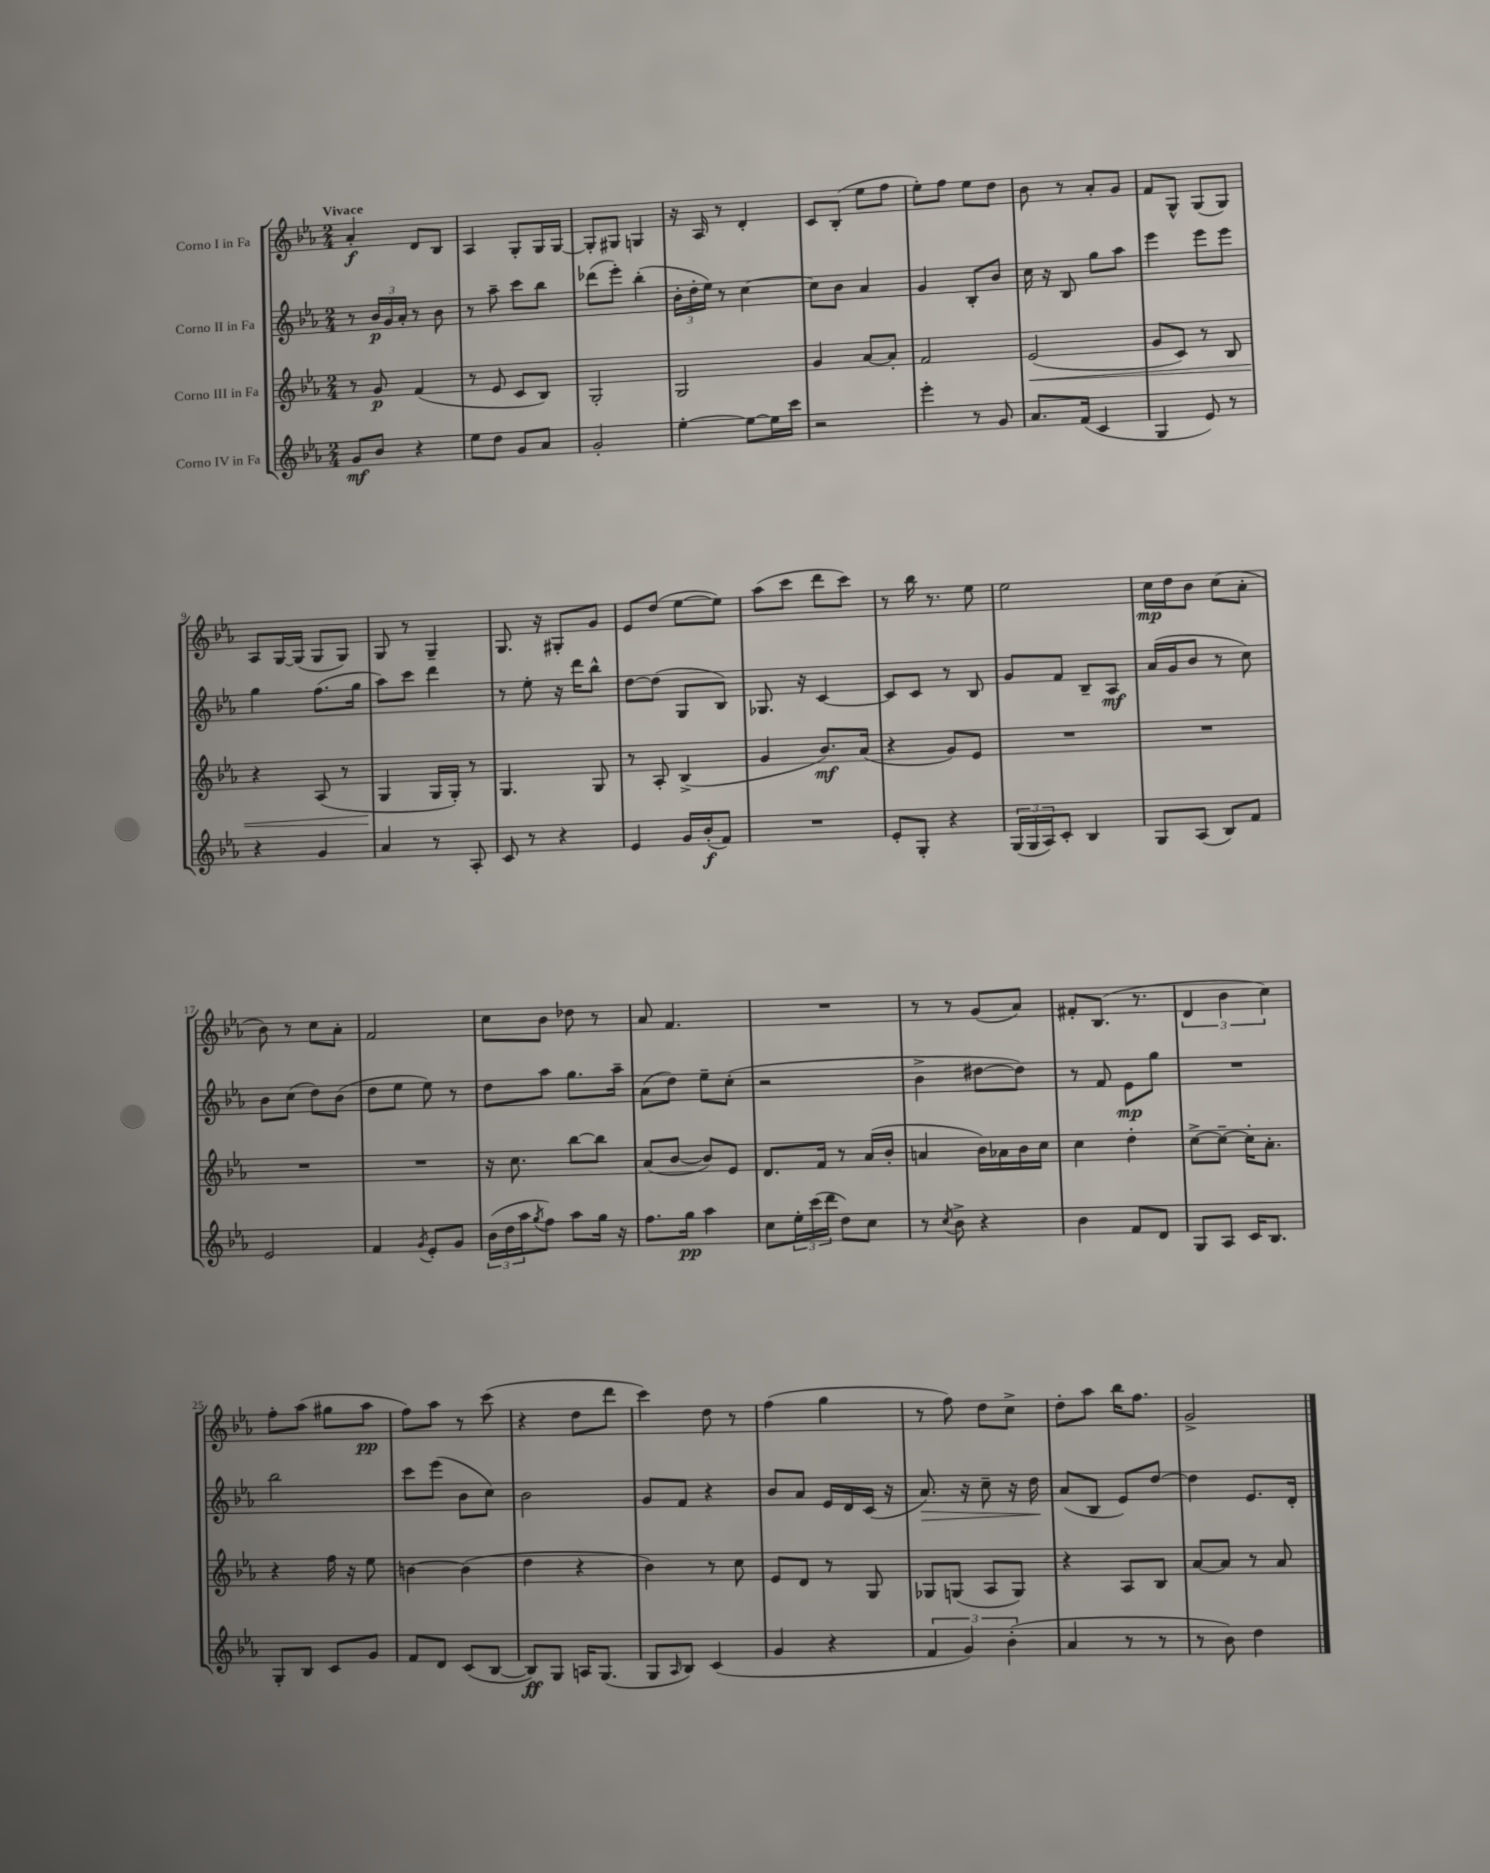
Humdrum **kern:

**kern	**kern	**kern	**kern
*staff4	*staff3	*staff2	*staff1
*clefG2	*clefG2	*clefG2	*clefG2
*k[b-e-a-]	*k[b-e-a-]	*k[b-e-a-]	*k[b-e-a-]
*M2/4	*M2/4	*M2/4	*M2/4
8g/L	8r	8r	4a-'/
8b-/J	8g/	24b-/LL	.
.	.	24g/	.
.	.	24a-'/JJ	.
4r	(4f/	8r	8d/L
.	.	8b-\	8B-/J
=	=	=	=
8ee-\L	8r	8r	4A-/
8dd\J	8e-/	8aa-~\	.
8g/L	8c/L	8ccc\L	8G'/L
8a-/J	8B-/J)	8bb-\J	16G/L
.	.	.	[16G/JJ
=	=	=	=
2g'/	2G'/	(8ddd-\L	8G'/]L
.	.	8eee-'\J)	8G#/J
.	.	(4bb-'\	4G/
=	=	=	=
[4ee-'\	2G/	24b-'\LL	16r
.	.	24dd'\	.
.	.	.	16A-/
.	.	24ee-\JJ)	.
.	.	8r	8r
8ee-\_L	.	[4cc\	4d'/
16ee-\]L	.	.	.
16ccc\JJ	.	.	.
=	=	=	=
2r	4g/	8cc\]L	8c/L
.	.	8b-\J	(8B-'/J
.	[8a-/L	4a-/	8ee-\L
.	8a-'/]J	.	8ff\J
=	=	=	=
4eee-'\	2f/	4g/	8ee-'\L)
.	.	.	8ff\J
8r	.	8B-'/L	8ee-\L
8g/	.	8b-/J	8dd\J
=	=	=	=
8.a-/L	(2e-/	16cc\	8b-\
.	.	16r	.
.	.	8B-/	8r
(16f/Jk	.	.	.
4c/	.	8gg\L	8a-'/L
.	.	8aa-\J	8g/J
=	=	=	=
4G/	8g/L	4eee-\	8f/L
.	8c/J)	.	8G^^/J
8e-/)	8r	8eee-\L	(8G/L
8r	8B-/	8eee-\J	8G/J)
=	=	=	=
4r	4r	4gg\	8A-/L
.	.	.	[16G/L
.	.	.	(16G/]JJ
4g/	(8A-/	(8.ff\L	8G/L
.	8r	.	8G/J)
.	.	16gg\Jk	.
=	=	=	=
4a-/	4G/	8aa-\L)	8G/
.	.	8ccc\J	8r
8r	16G/LL	4ddd\	4G~/
.	16G'/JJ)	.	.
8A-'/	8r	.	.
=	=	=	=
8c/	4.G/	8r	8.G/
8r	.	8ee-'\	.
.	.	.	16r
4r	.	16r	8G#'/L
.	.	16ddd\LK	.
.	8G/	8bb-^^\J	8g/J
=	=	=	=
4e-/	8r	[8dd\L	8e-/L
.	8A-'/	(8dd\]J	(8dd/J
16g/LL	(4B-^/	8G/L	[8ee-\L
(16b-'/J	.	.	.
8f/J)	.	8B-/J)	8ee-\]J)
=	=	=	=
2r	4g/	8.G-/	(8aa-\L
.	.	.	8ccc\J
.	.	16r	.
.	8.b-/L)	[4c/	8ddd\L
.	.	.	8ccc\J)
.	(16a-/Jk	.	.
=	=	=	=
8e-'/L	4r	8c/]L	8r
8G'/J	.	8c/J	16bb-\
.	.	.	8.r
4r	8g/L)	8r	.
.	8e-/J	8B-/	8ee-\
=	=	=	=
(24G/LL	2r	8g/L	2ee-\
24G/	.	.	.
24A-/J)	.	.	.
8c'/J	.	8f/J	.
4B-/	.	8B-~/L	.
.	.	8A-/J	.
=	=	=	=
8G/L	2r	(16a-/LL	16cc\LL
.	.	16g/J	16dd\J
(8A-/J	.	8b-/J	8b-\J
8B-/L)	.	8r	(8cc\L
8f/J	.	8cc\)	8a-'\J
=	=	=	=
2e-/	2r	8b-\L	8b-\)
.	.	(8cc\J	8r
.	.	8dd\L)	8cc\L
.	.	(8b-\J	8a-'\J
=	=	=	=
4f/	2r	8dd\L	2f/
.	.	8ee-\J	.
8qg/	.	.	.
8e-'/L	.	8ee-\)	.
8g/J	.	8r	.
=	=	=	=
(24b-\LL	16r	8dd\L	8cc\L
24dd\	.	.	.
.	8.cc\	.	.
24aa-\J	.	.	.
8qgg/	.	.	.
8ff\J)	.	8aa-\J	8b-\J
8aa-\L	[8bb-\L	8.gg\L	8dd-\
16gg\Jk	8bb-\]J	.	8r
16r	.	16aa-~\Jk	.
=	=	=	=
8.ff\L	(8a-/L	(8a-\L	8a-/
.	[8b-/J	8dd\J)	4.f/
16gg\Jk	.	.	.
4aa-\	8b-/]L)	8ee-~\L	.
.	8e-/J	(8cc'\J	.
=	=	=	=
8cc\L	8.d/L	2r	2r
24ee-'\L	.	.	.
(24ccc\	.	.	.
.	16f/Jk	.	.
24ddd\JJ	.	.	.
8dd\L)	8r	.	.
8cc\J	(16a-/LL	.	.
.	16b-'/JJ	.	.
=	=	=	=
8r	4a/	4b-^\	8r
8qcc/	.	.	.
8b-^\	.	.	8r
4r	16b-\LL)	[8dd#\L	(8g/L
.	16a-\	.	.
.	16b-\	8dd#\]J)	8a-/J)
.	16cc\JJ	.	.
=	=	=	=
4b-\	4cc\	8r	8f#'/L
.	.	8f/	(8.B-/J
8f/L	4dd'\	8e-\L	.
.	.	.	8.r
8d/J	.	8gg\J	.
=	=	=	=
8G/L	[8cc^\L	2r	6d/
8A-/J	8cc~\_J	.	.
.	.	.	6b-\
16c/LK	16cc'\]LK	.	.
8.B-/J	8.a-'\J	.	.
.	.	.	6cc\)
=	=	=	=
8G'/L	4r	2bb-\	8ff'\L
8B-/J	.	.	(8aa-\J
8c/L	16ff\	.	8gg#\L
.	16r	.	.
8g/J	8ee-\	.	8aa-\J
=	=	=	=
8f/L	[4b\	8ccc\L	8ff\L)
8d/J	.	(8eee-\J	8aa-\J
(8c/L	(4b\]	8b-\L	8r
[8B-/J	.	8cc\J)	(8ccc\
=	=	=	=
8B-/]L)	4dd\	2b-\	4r
8G/J	.	.	.
16A/LK	4r	.	8dd\L
(8.G/J	.	.	.
.	.	.	8ddd\J
=	=	=	=
8G/L	4b-\)	8g/L	4ccc\)
16qqA-/	.	.	.
8B-/J)	.	8f/J	.
(4c/	8r	4r	8dd\
.	8cc\	.	8r
=	=	=	=
4g/	8e-/L	8b-/L	(4ff\
.	8d/J	8a-/J	.
4r	8r	16e-/LL	4gg\
.	.	16d/	.
.	8G/	(16c/JJ	.
.	.	16r	.
=	=	=	=
6f/	8G-/L	8.a-/)	8r
.	(8G/J	.	8ff\)
6g/)	.	.	.
.	.	16r	.
.	8A-/L	8cc~\	8dd\L
(6b-'\	.	.	.
.	8G/J)	16r	8cc^\J
.	.	16dd\	.
=	=	=	=
4a-/	4r	(8a-/L	8dd'\L
.	.	8B-/J	8aa-\J
8r	8A-/L	8e-/L)	16bb-\LK
.	.	.	8.ff\J
8r	8B-/J	[8dd/J	.
=	=	=	=
8r	[8a-/L	4dd\]	2g^/
8b-\)	8a-/]J	.	.
4dd\	8r	8.e-/L	.
.	8a-/	.	.
.	.	16d'/Jk	.
==	==	==	==
*-	*-	*-	*-
